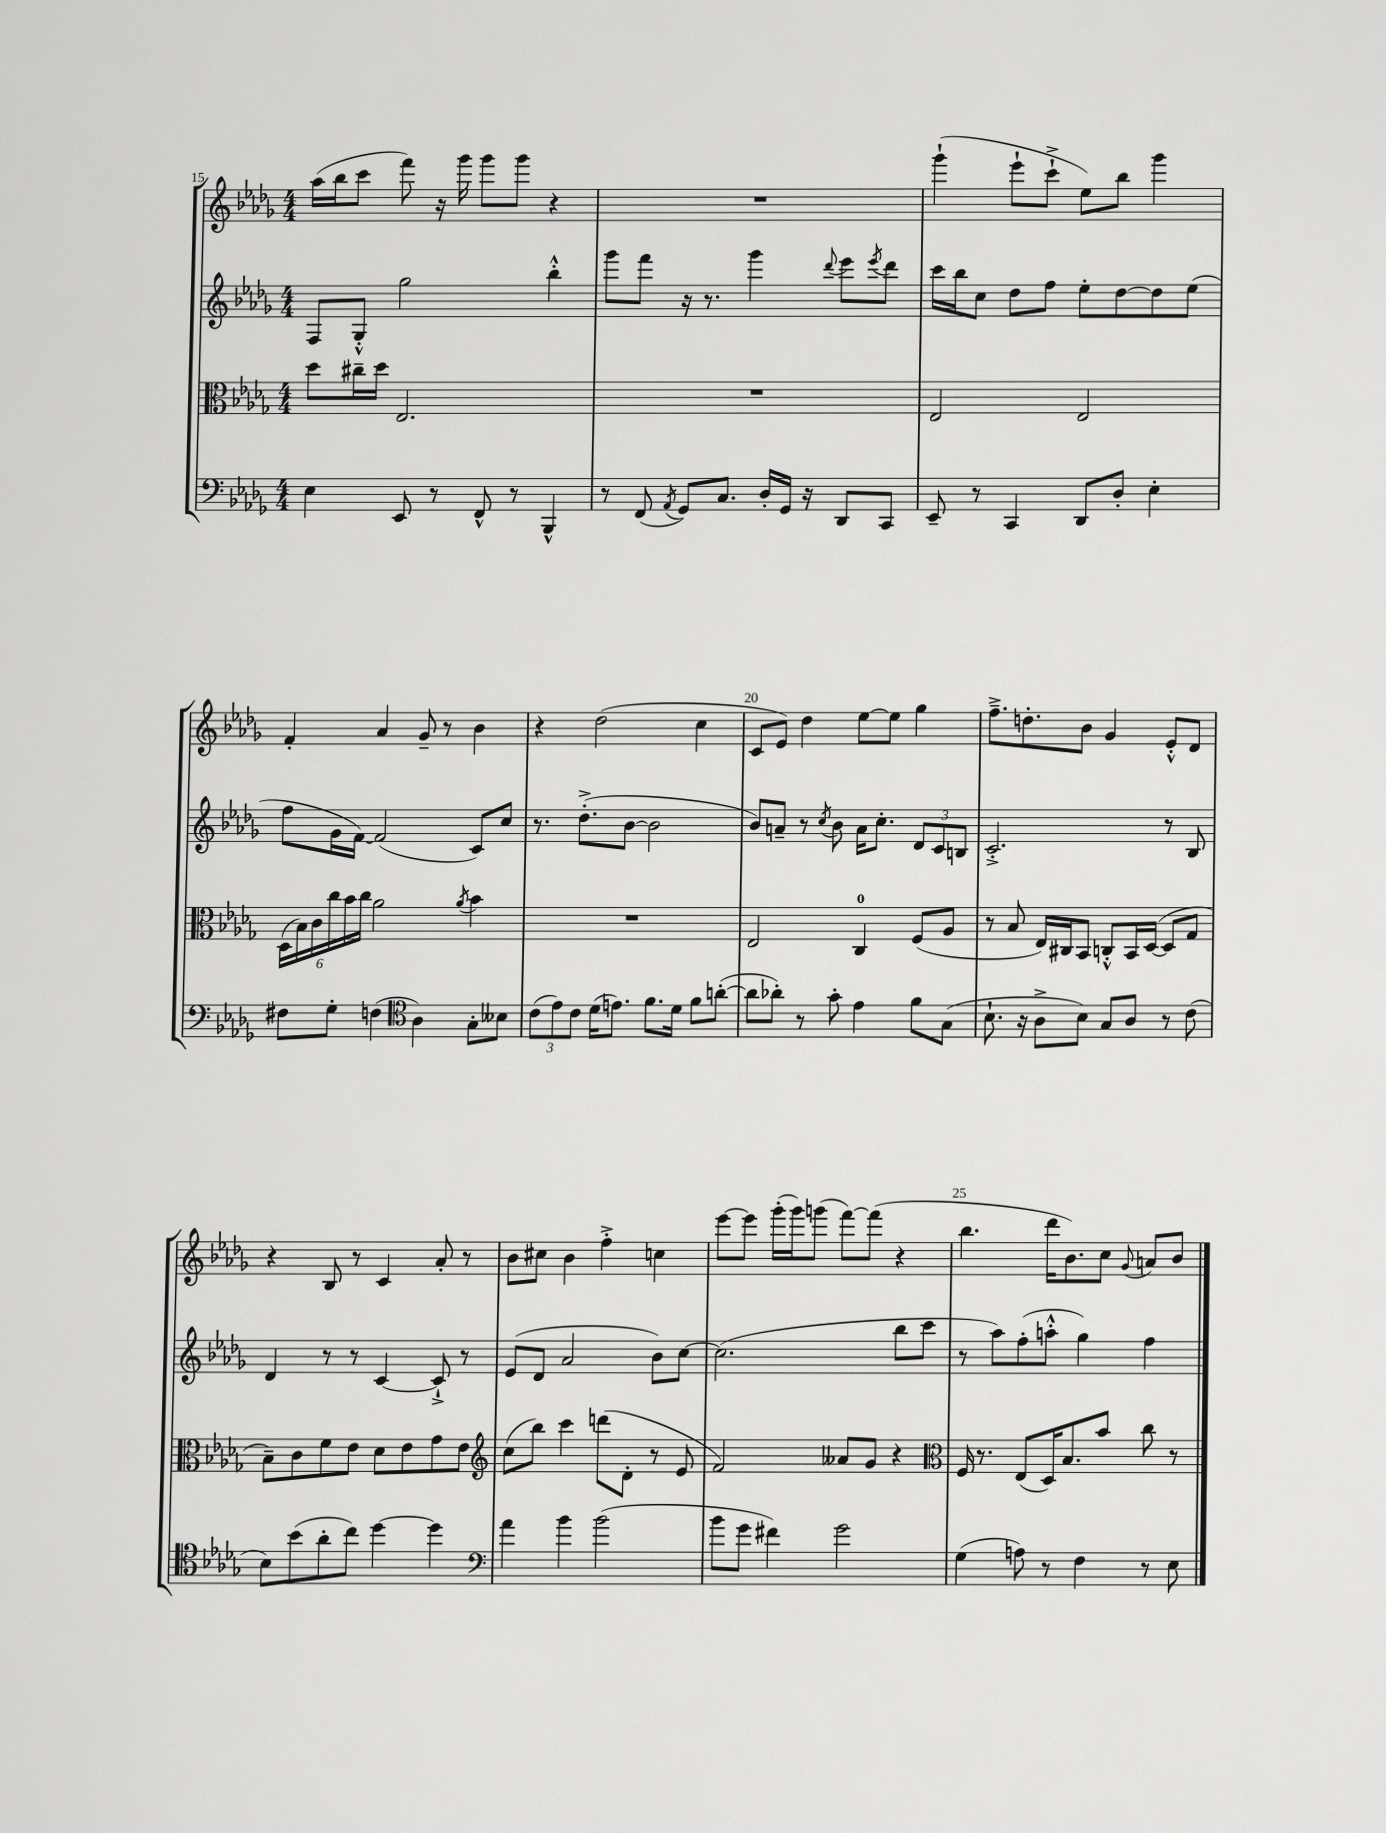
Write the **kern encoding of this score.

**kern	**kern	**kern	**kern
*staff4	*staff3	*staff2	*staff1
*clefF4	*clefC3	*clefG2	*clefG2
*k[b-e-a-d-g-]	*k[b-e-a-d-g-]	*k[b-e-a-d-g-]	*k[b-e-a-d-g-]
*M4/4	*M4/4	*M4/4	*M4/4
4E-\	8dd-\L	8F/L	(16aa-\LL
.	.	.	16bb-\J
.	16cc#~\L	8G-'^^/J	8ccc\J
.	16dd-\JJ	.	.
8EE-/	2.E-/	2gg-\	8fff\)
8r	.	.	16r
.	.	.	16ggg-\
8FF^^/	.	.	8ggg-\L
8r	.	.	8ggg-\J
4BBB-^^/	.	4bb-'^^\	4r
=	=	=	=
8r	1r	8ggg-\L	1r
(8FF/	.	8fff\J	.
8qAA-/	.	.	.
8GG-/L)	.	16r	.
.	.	8.r	.
8.C/J	.	.	.
.	.	4ggg-\	.
16D-'/LL	.	.	.
16GG-/JJ	.	.	.
16r	.	.	.
.	.	8qqddd-/	.
8DD-/L	.	8eee-\L	.
.	.	8qeee-/	.
8CC/J	.	8ddd-\J	.
=	=	=	=
8EE-~/	2E-/	16ccc\LL	(4ggg-`\
.	.	16bb-\J	.
8r	.	8cc\J	.
4CC/	.	8dd-\L	8eee-`\L
.	.	8ff\J	8ccc`^\J
8DD-/L	2E-/	8ee-'\L	8ee-\L)
8D-'/J	.	[8dd-\	8bb-\J
4E-'\	.	8dd-\]	4ggg-\
.	.	(8ee-\J	.
=	=	=	=
8F#\L	(24D-\LL	8ff\L	4f'/
.	24B-\)	.	.
.	24c\	.	.
8G-'\J	24cc\	16g-\L	.
.	24b-\	.	.
.	.	[16f\JJ)	.
.	24cc\JJ	.	.
(4F\	2a-\	(2f/]	4a-/
*clefC4	*	*	*
4A-\)	.	.	8g-~/
.	.	.	8r
.	8qa-/	.	.
8G-'\L	4b-\	8c/L)	4b-\
8B--\J	.	8cc/J	.
=	=	=	=
(12c\L	1r	8.r	4r
12e-\)	.	.	.
12c\J	.	.	.
.	.	(8.dd-'^\L	.
(16d-\LK	.	.	(2dd-\
8.e\J)	.	.	.
.	.	[8b-\J	.
8.f\L	.	2b-\]	.
16d-\Jk	.	.	.
8f\L	.	.	4cc\
([8a'\J	.	.	.
=	=	=	=
8a\]L	2E-/	8b-/L)	8c/L
8a-'\J)	.	8a~/J	8e-/J)
8r	.	8r	4dd-\
.	.	8qcc/	.
8g-'\	.	8b-\	.
4e-\	4C/	16a\LK	[8ee-\L
.	.	8.cc'\J	.
.	.	.	8ee-\]J
8f\L	(8F/L	12d-/L	4gg-\
.	.	12c/	.
(8G-\J	8A-/J	.	.
.	.	12B/J	.
=	=	=	=
8.B-`\	8r	2.c'^/	8.ff~^\L
.	8B-/	.	.
16r	.	.	8.dd'\
8A-^\L	16E-/LL)	.	.
.	16C#/J	.	.
8B-\J)	8BB-/J	.	8b-\J
8G-/L	8C'^^/L	.	4g-/
8A-/J	16BB-/L	.	.
.	([16D-/JJ	.	.
8r	8D-/]L	8r	8e-'^^/L
(8c\	8G-/J	8B-/	8d-/J
=	=	=	=
8B-\L)	8B-~\L)	4d-/	4r
(8b-\	8c\	.	.
8a-'\	8f\	8r	8B-/
8cc\J)	8e-\J	8r	8r
[4dd-\	8d-\L	[4c/	4c/
.	8e-\	.	.
4dd-\]	8g-\	8c`^/]	8a-'/
.	8e-\J	8r	8r
=	=	=	=
*clefF4	*clefG2	*	*
4a-\	(8cc\L	(8e-/L	8b-\L
.	8bb-\J)	8d-/J	8cc#\J
4b-\	4ccc\	2a-/	4b-\
(2b-\	(8ddd\L	.	4ff'^\
.	8d-'\J	.	.
.	8r	8b-\L)	4cc\
.	8e-/	[8cc\J	.
=	=	=	=
8b-\L	2f/)	(2.cc\]	[8eee-\L
8g-\J	.	.	8eee-\]J
4f#\)	.	.	(16ggg-'\LL
.	.	.	16ggg-\J)
.	.	.	(8ggg\J
2g-\	8a--/L	.	[8fff\L)
.	8g-/J	.	(8fff\]J
.	4r	8bb-\L	4r
.	.	8ccc\J	.
=	=	=	=
*	*clefC3	*	*
(4G-\	16F/	8r	4.bb-\
.	8.r	.	.
.	.	8aa-\L)	.
8A\)	(8E-/L	(8ff'\	.
8r	16D-/K)	8aa'^^\J	16ddd-\LK
.	8.B-/	.	8.b-\)
4F\	.	4gg-\)	.
.	8b-/J	.	8cc\J
.	.	.	8qqg-/
8r	8cc\	4ff\	8a/L
8E-\	8r	.	8b-/J
==	==	==	==
*-	*-	*-	*-
